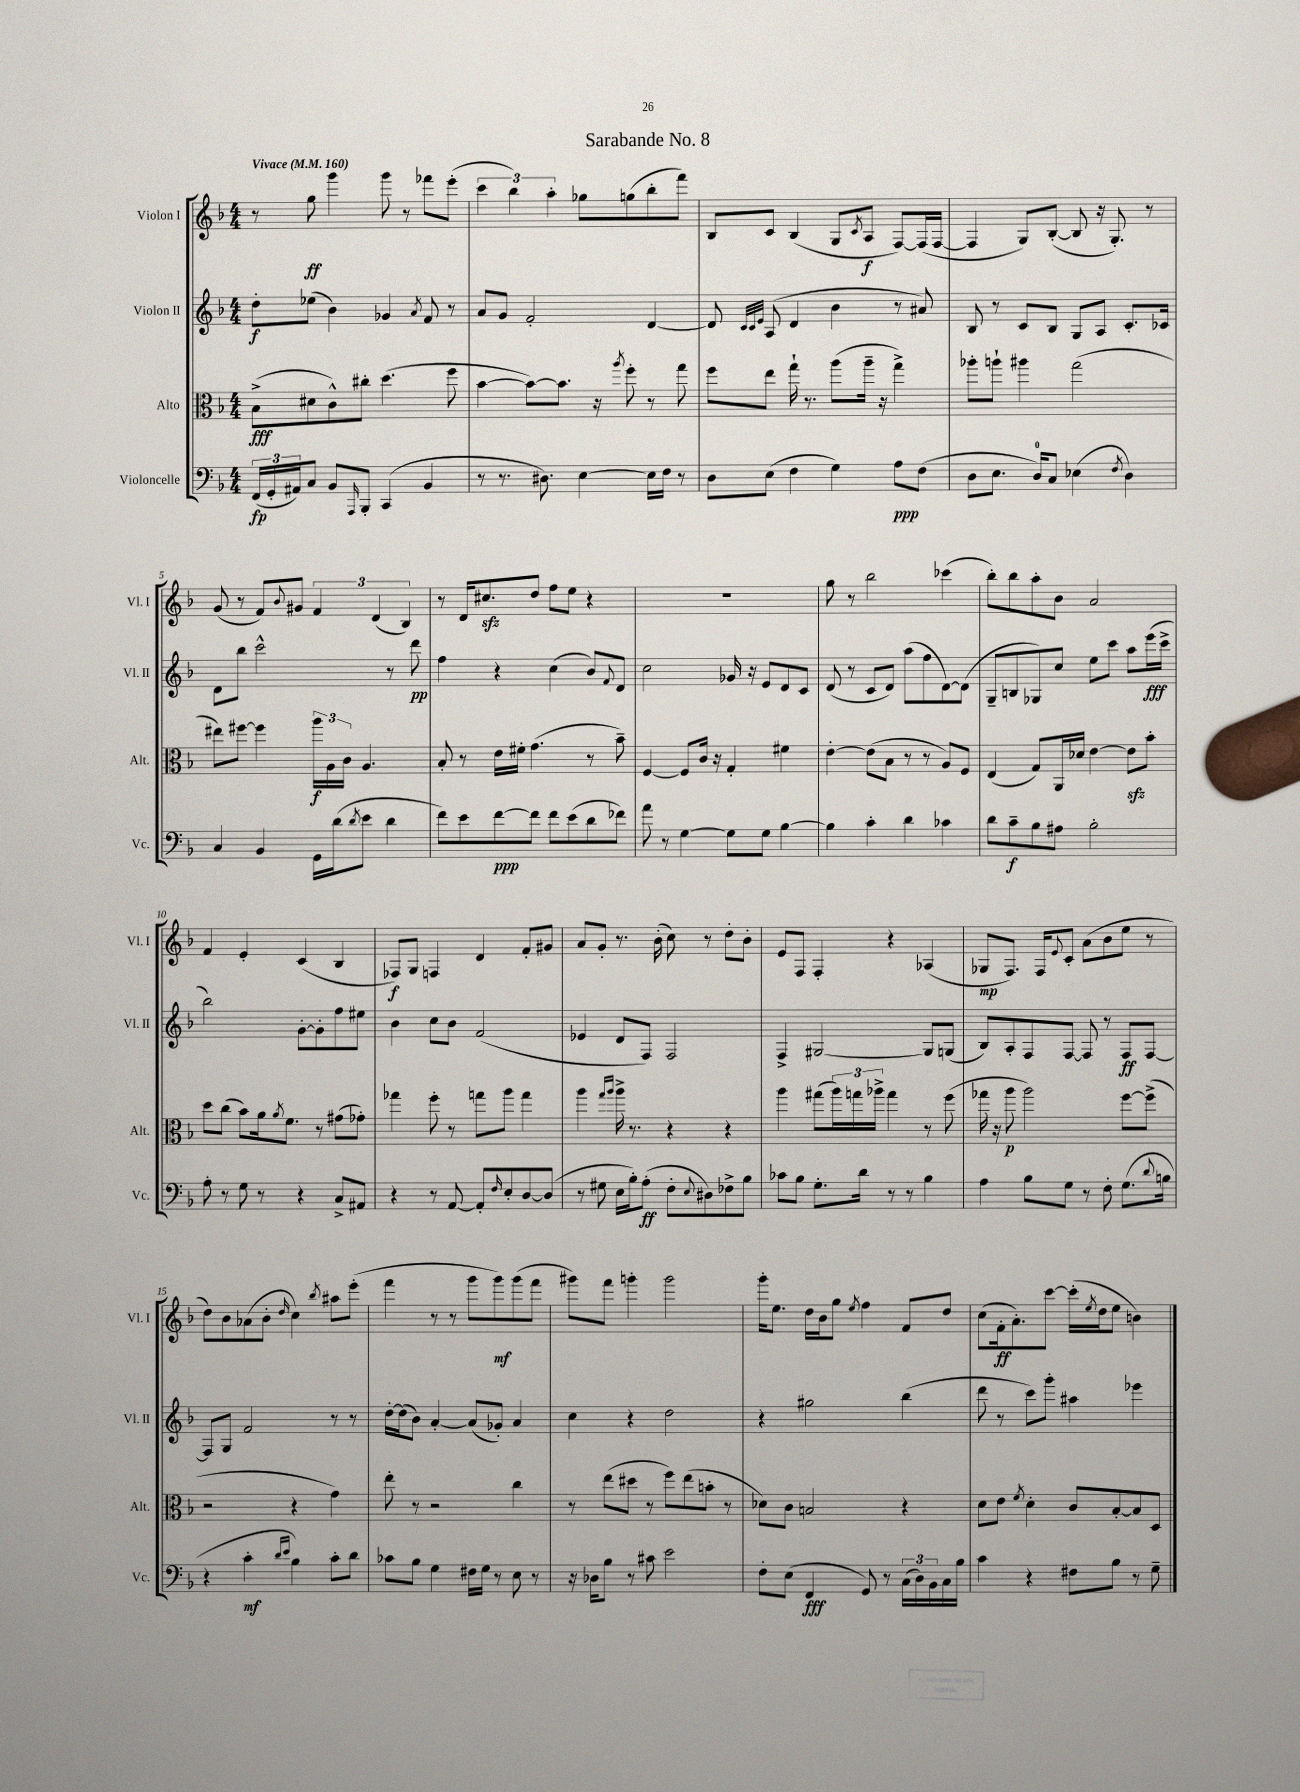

**kern	**dynam	**kern	**dynam	**kern	**dynam	**kern	**dynam
*part4	*part4	*part3	*part3	*part2	*part2	*part1	*part1
*staff4	*staff4	*staff3	*staff3	*staff2	*staff2	*staff1	*staff1
*I"Violoncelle	*	*I"Alto	*	*I"Violon II	*	*I"Violon I	*
*I'Vc.	*	*I'Alt.	*	*I'Vl. II	*	*I'Vl. I	*
*clefF4	*	*clefC3	*	*clefG2	*	*clefG2	*
*k[b-]	*	*k[b-]	*	*k[b-]	*	*k[b-]	*
*M4/4	*	*M4/4	*	*M4/4	*	*M4/4	*
*MM160	*	*MM160	*	*MM160	*	*MM160	*
=1	=1	=1	=1	=1	=1	=1	=1
!	!	!	!	!	!	!LO:TX:a:B:t=Vivace	!
(24FF/LL	fp	(8B-^\L	fff	8dd'\L	f	8r	.
24GG'/	.	.	.	.	.	.	.
24AA#X/J)	.	.	.	.	.	.	.
8C/J	.	8d#X\	.	(8ee-X\J	.	8gg\	ff
8BB-/L	.	8c^^\)	.	4b-\)	.	4ggg\	.
16qqAAA/	.	.	.	.	.	.	.
8BBB-'/J	.	8cc#X'\J	.	.	.	.	.
(4CC/	.	(4.dd\	.	4g-X/	.	8ggg\	.
.	.	.	.	.	.	8r	.
.	.	.	.	8qa/	.	.	.
4BB-/	.	.	.	8f/	.	8fff-X\L	.
.	.	8ff\	.	8r	.	(8eee'\J	.
=2	=2	=2	=2	=2	=2	=2	=2
8r	.	[4b-\	.	8a/L	.	6ccc\	.
8.r	.	.	.	8g/J	.	.	.
.	.	.	.	.	.	6bb-\)	.
.	.	8b-\L_)	.	2f'/	.	.	.
8.D#X\)	.	.	.	.	.	.	.
.	.	.	.	.	.	6aa'\	.
.	.	8.b-\J]	.	.	.	.	.
[4E\	.	.	.	.	.	8gg-X\L	.
.	.	16r	.	.	.	.	.
.	.	8qaa/	.	.	.	.	.
.	.	8ff'\	.	.	.	(8ggn\	.
16E\LL]	.	8r	.	[4d/	.	8bb-'\	.
16F\JJ	.	.	.	.	.	.	.
8r	.	8gg\	.	.	.	8fff\J)	.
=3	=3	=3	=3	=3	=3	=3	=3
8D\L	.	8ff\L	.	8d/]	.	8B-/L	.
.	.	.	.	32qqc/LLL	.	.	.
.	.	.	.	32qqc/	.	.	.
.	.	.	.	32qqe/JJJ	.	.	.
(8E\J	.	8ee\J	.	(8A/	.	8c/J	.
4F\	.	16gg`\	.	4d/	.	(4B-/	.
.	.	8.r	.	.	.	.	.
4G\)	.	(8aa\L	.	4b-\	.	8G/L	.
.	.	.	.	.	.	8qc/	.
.	.	16aa~\Jk	.	.	.	8A/J	f
.	.	16r	.	.	.	.	.
8A\L	ppp	4gg^\)	.	8r	.	[8F/L)	.
(8F\J	.	.	.	8a#X/)	.	(16F/L]	.
.	.	.	.	.	.	[16F/JJ	.
=4	=4	=4	=4	=4	=4	=4	=4
8D\L	.	8aa-X'\L	.	8B-/	.	4F/]	.
8.E\J	.	8aan`\J	.	8r	.	.	.
.	.	4aa#X\	.	8c/L	.	8G/L)	.
16D/KL)	.	.	.	.	.	.	.
8C/J	.	.	.	8B-/J	.	([8B-'/J	.
(4E-X\	.	(2gg\	.	8G/L	.	8B-/]	.
.	.	.	.	8A/J	.	16r	.
.	.	.	.	.	.	8.G'/)	.
8qF/	.	.	.	.	.	.	.
4D\)	.	.	.	8.c'/L	.	.	.
.	.	.	.	.	.	8r	.
.	.	.	.	16c-X/Jk	.	.	.
!!LO:LB:g=z
=5	=5	=5	=5	=5	=5	=5	=5
4C/	.	8ee#X\L)	.	8d\L	.	(8g/	.
.	.	[8ff#X\J	.	8bb-\J	.	8r	.
4BB-/	.	4ff#\]	.	2ccc^^\	.	8f/L)	.
.	.	.	.	.	.	8qqb-/	.
.	.	.	.	.	.	8g#X/J	.
16GG\LL	.	24aa\LL	f	.	.	6f/	.
.	.	24A\	.	.	.	.	.
(16d\J	.	.	.	.	.	.	.
.	.	24c\JJ	.	.	.	.	.
8qd/	.	.	.	.	.	.	.
8e\J	.	4.A/	.	.	.	.	.
.	.	.	.	.	.	(6d/	.
4d\	.	.	.	8r	.	.	.
.	.	.	.	.	.	6B-/)	.
.	.	.	.	8ddd\	pp	.	.
=6	=6	=6	=6	=6	=6	=6	=6
8f\L)	.	8B-'/	.	4ff\	.	8r	.
8e\	.	8r	.	.	.	16d/KL	.
.	.	.	.	.	.	8.cc#Xzz/	.
[8f\	ppp	16e\LL	.	4r	.	.	.
.	.	16f#X'\JJ	.	.	.	.	.
8f\J]	.	(4.g\	.	.	.	8dd/J	.
8f\L	.	.	.	(4cc\	.	8ff\L	.
(8e\	.	.	.	.	.	8ee\J	.
8d\	.	8r	.	8b-/L)	.	4r	.
.	.	.	.	8qqf/	.	.	.
8f-X\J)	.	8b-~\)	.	8d/J	.	.	.
=7	=7	=7	=7	=7	=7	=7	=7
8a\	.	[4F/	.	2cc\	.	1r	.
8r	.	.	.	.	.	.	.
[4G\	.	8F/L]	.	.	.	.	.
.	.	16c/Jk	.	.	.	.	.
.	.	16r	.	.	.	.	.
8G\L]	.	4G'/	.	16g-X/	.	.	.
.	.	.	.	16r	.	.	.
8G\J	.	.	.	8e/L	.	.	.
[4B-\	.	4f#X\	.	8d/	.	.	.
.	.	.	.	8c/J	.	.	.
=8	=8	=8	=8	=8	=8	=8	=8
4B-\]	.	[4e'\	.	(8d/	.	8gg\	.
.	.	.	.	8r	.	8r	.
4c'\	.	(8e\L]	.	8c/L	.	2bb-\	.
.	.	8B-\J	.	8d/J)	.	.	.
4d\	.	8r	.	(8aa\L	.	.	.
.	.	8r	.	8ff\	.	.	.
4c-X\	.	8A/L)	.	[8d\)	.	(4ccc-X\	.
.	.	8F/J	.	(8d\J]	.	.	.
=9	=9	=9	=9	=9	=9	=9	=9
8d\L	.	(4E/	.	8G~/L	.	8bb-'\L)	.
8c~\	f	.	.	8Bn/	.	8bb-\	.
8B-\	.	8G/L)	.	8G-X/)	.	8aa'\	.
8A#X\J	.	16AA/L	.	8cc/J	.	8b-\J	.
.	.	16d-X/JJ	.	.	.	.	.
2B-'\	.	[4e\	.	8ee\L	.	2a/	.
.	.	.	.	8ccc\J	.	.	.
.	.	8ezz\L]	.	8aa\L	.	.	.
.	.	8b-'\J	.	(16eee\L	fff	.	.
.	.	.	.	16ccc^\JJ	.	.	.
!!LO:LB:g=z
=10	=10	=10	=10	=10	=10	=10	=10
8A'\	.	8dd\L	.	2bb-\)	.	4f/	.
8r	.	(8cc\J	.	.	.	.	.
8G\	.	8b-\L)	.	.	.	4e'/	.
8r	.	16a\k	.	.	.	.	.
.	.	8qa/	.	.	.	.	.
.	.	8.f\J	.	.	.	.	.
4r	.	.	.	[8g'\L	.	(4c/	.
.	.	8r	.	8g'\]	.	.	.
8C^/L	.	(8g#X\L	.	8ff\	.	4B-/	.
8AA#X/J	.	8g-X'\J)	.	8ee#X\J	.	.	.
=11	=11	=11	=11	=11	=11	=11	=11
4r	.	4gg-X\	.	4b-\	.	8F-X/L)	f
.	.	.	.	.	.	8G/J	.
8r	.	8ff'\	.	8cc\L	.	4Fn/	.
[8AA/	.	8r	.	8b-\J	.	.	.
8AA'/L]	.	8ggn\L	.	(2f/	.	4d/	.
16qqF/	.	.	.	.	.	.	.
8E'/	.	8aa\J	.	.	.	.	.
[8D/	.	4gg\	.	.	.	8f'/L	.
(8D/J]	.	.	.	.	.	8g#X/J	.
=12	=12	=12	=12	=12	=12	=12	=12
8r	.	4aa\	.	4e-X/	.	8a/L	.
8G#X\	.	.	.	.	.	8g'/J	.
.	.	16qqgg/LL	.	.	.	.	.
.	.	16qqaa/JJ	.	.	.	.	.
16E\LL	.	16aa^\	.	8d/L	.	8.r	.
16B-'\J)	.	8.r	.	.	.	.	.
(8A'\J	ff	.	.	8F/J)	.	.	.
.	.	.	.	.	.	(16b-'\	.
8F'\L	.	4r	.	2F/	.	8cc\)	.
8qqE/	.	.	.	.	.	.	.
8D#X\)	.	.	.	.	.	8r	.
8F-X^\	.	4r	.	.	.	8dd'\L	.
8B-\J	.	.	.	.	.	8b-'\J	.
=13	=13	=13	=13	=13	=13	=13	=13
8c-X\L	.	4aa\	.	4F^/	.	8e/L	.
8B-\J	.	.	.	.	.	8F/J	.
8.G'\L	.	(8gg#X\L	.	[2G#X/	.	4F'/	.
.	.	24aa\L)	.	.	.	.	.
.	.	24ggn\	.	.	.	.	.
16d\Jk	.	.	.	.	.	.	.
.	.	24aa-X^\JJ	.	.	.	.	.
8r	.	4gg\	.	.	.	4r	.
8r	.	.	.	.	.	.	.
4B-\	.	8r	.	8G#/L]	.	(4A-X/	.
.	.	(8ff\	.	(8Gn/J	.	.	.
=14	=14	=14	=14	=14	=14	=14	=14
4A\	.	16gg-X\	.	8B-/L)	.	8G-X/L	mp
.	.	16r	.	.	.	.	.
.	.	8aa\	p	8A'/	.	8.F/J)	.
8B-\L	.	2aa\)	.	8F/	.	.	.
.	.	.	.	.	.	16F/KL	.
.	.	.	.	.	.	8qqe/	.
8G\J	.	.	.	[8F/J	.	8c'/J	.
8r	.	.	.	8F/]	.	(8a\L	.
8F'\	.	.	.	8r	.	8b-\	.
(8.G\L	.	[8ff\L	.	8F/L	ff	8ee\J	.
.	.	(8ff^\J]	.	[8F/J	.	8r	.
8qqd/	.	.	.	.	.	.	.
16Bn\Jk	.	.	.	.	.	.	.
!!LO:LB:g=z
=15	=15	=15	=15	=15	=15	=15	=15
4r	.	2r	.	8F/L]	.	8dd\L)	.
.	.	.	.	8G/J	.	8b-\	.
4c'\	mf	.	.	2f/	.	(8a-X\	.
.	.	.	.	.	.	8b-'\J	.
16qqd/LL	.	.	.	.	.	.	.
16qqe/JJ	.	.	.	.	.	16qqdd/	.
4B-\)	.	4r	.	.	.	4cc\)	.
.	.	.	.	.	.	8qbb-/	.
8c'\L	.	4g\)	.	8r	.	8aa#X\L	.
8d\J	.	.	.	8r	.	(8eee'\J	.
=16	=16	=16	=16	=16	=16	=16	=16
8c-X\L	.	8ee'\	.	[16dd'\LL	.	4fff\	.
.	.	.	.	(16dd\J]	.	.	.
8B-\J	.	8r	.	8b-\J)	.	.	.
4G\	.	2r	.	[4a'/	.	8r	.
.	.	.	.	.	.	8r	.
16F#X\LL	.	.	.	(8a/L]	.	8ggg\L	.
16G\JJ	.	.	.	.	.	.	.
8r	.	.	.	8g-X'/J)	.	8ggg\)	mf
8E\	.	4cc\	.	4a/	.	(8ggg\	.
8r	.	.	.	.	.	8fff\J	.
=17	=17	=17	=17	=17	=17	=17	=17
16r	.	8r	.	4cc\	.	8ggg#X\L)	.
16D-X\KL	.	.	.	.	.	.	.
8B-\J	.	(8ee\L	.	.	.	8fff\J	.
8r	.	8dd#X\J	.	4r	.	4gggn'\	.
8c#X\	.	8r	.	.	.	.	.
2e\	.	8ff\L)	.	2dd\	.	2ggg\	.
.	.	(8ee\	.	.	.	.	.
.	.	8bn'\J	.	.	.	.	.
.	.	8r	.	.	.	.	.
=18	=18	=18	=18	=18	=18	=18	=18
8F'\L	.	8d-X\L)	.	4r	.	16ggg'\KL	.
.	.	.	.	.	.	8.ee\J	.
(8E\J	.	8c\J	.	.	.	.	.
4FF/	fff	2Bn/	.	2gg#X\	.	16dd\LL	.
.	.	.	.	.	.	16b-\J	.
.	.	.	.	.	.	8gg\J	.
.	.	.	.	.	.	8qee/	.
8GG/)	.	.	.	.	.	4ff\	.
8r	.	.	.	.	.	.	.
(24C\LL	.	4r	.	(4bb-\	.	8f/L	.
24D\)	.	.	.	.	.	.	.
24BB-\	.	.	.	.	.	.	.
16C\	.	.	.	.	.	8dd/J	.
16B-\JJ	.	.	.	.	.	.	.
=19	=19	=19	=19	=19	=19	=19	=19
4c\	.	8d\L	.	8ddd\	.	(8cc\L	.
.	.	8e\J	.	8r	.	16f'\k	ff
.	.	.	.	.	.	8.a'\)	.
.	.	8qf/	.	.	.	.	.
4r	.	4d'\	.	8ccc\L)	.	.	.
.	.	.	.	8ggg'\J	.	[8ccc\J	.
8F#X\L	.	8c/L	.	4aa#X\	.	(16ccc'\LL]	.
.	.	.	.	.	.	8qee/	.
.	.	.	.	.	.	16dd\J	.
8B-\J	.	[8B-'/	.	.	.	8ee\J	.
8r	.	8B-/]	.	4eee-X\	.	4bn\)	.
8G~\	.	8D/J	.	.	.	.	.
==	==	==	==	==	==	==	==
*-	*-	*-	*-	*-	*-	*-	*-
